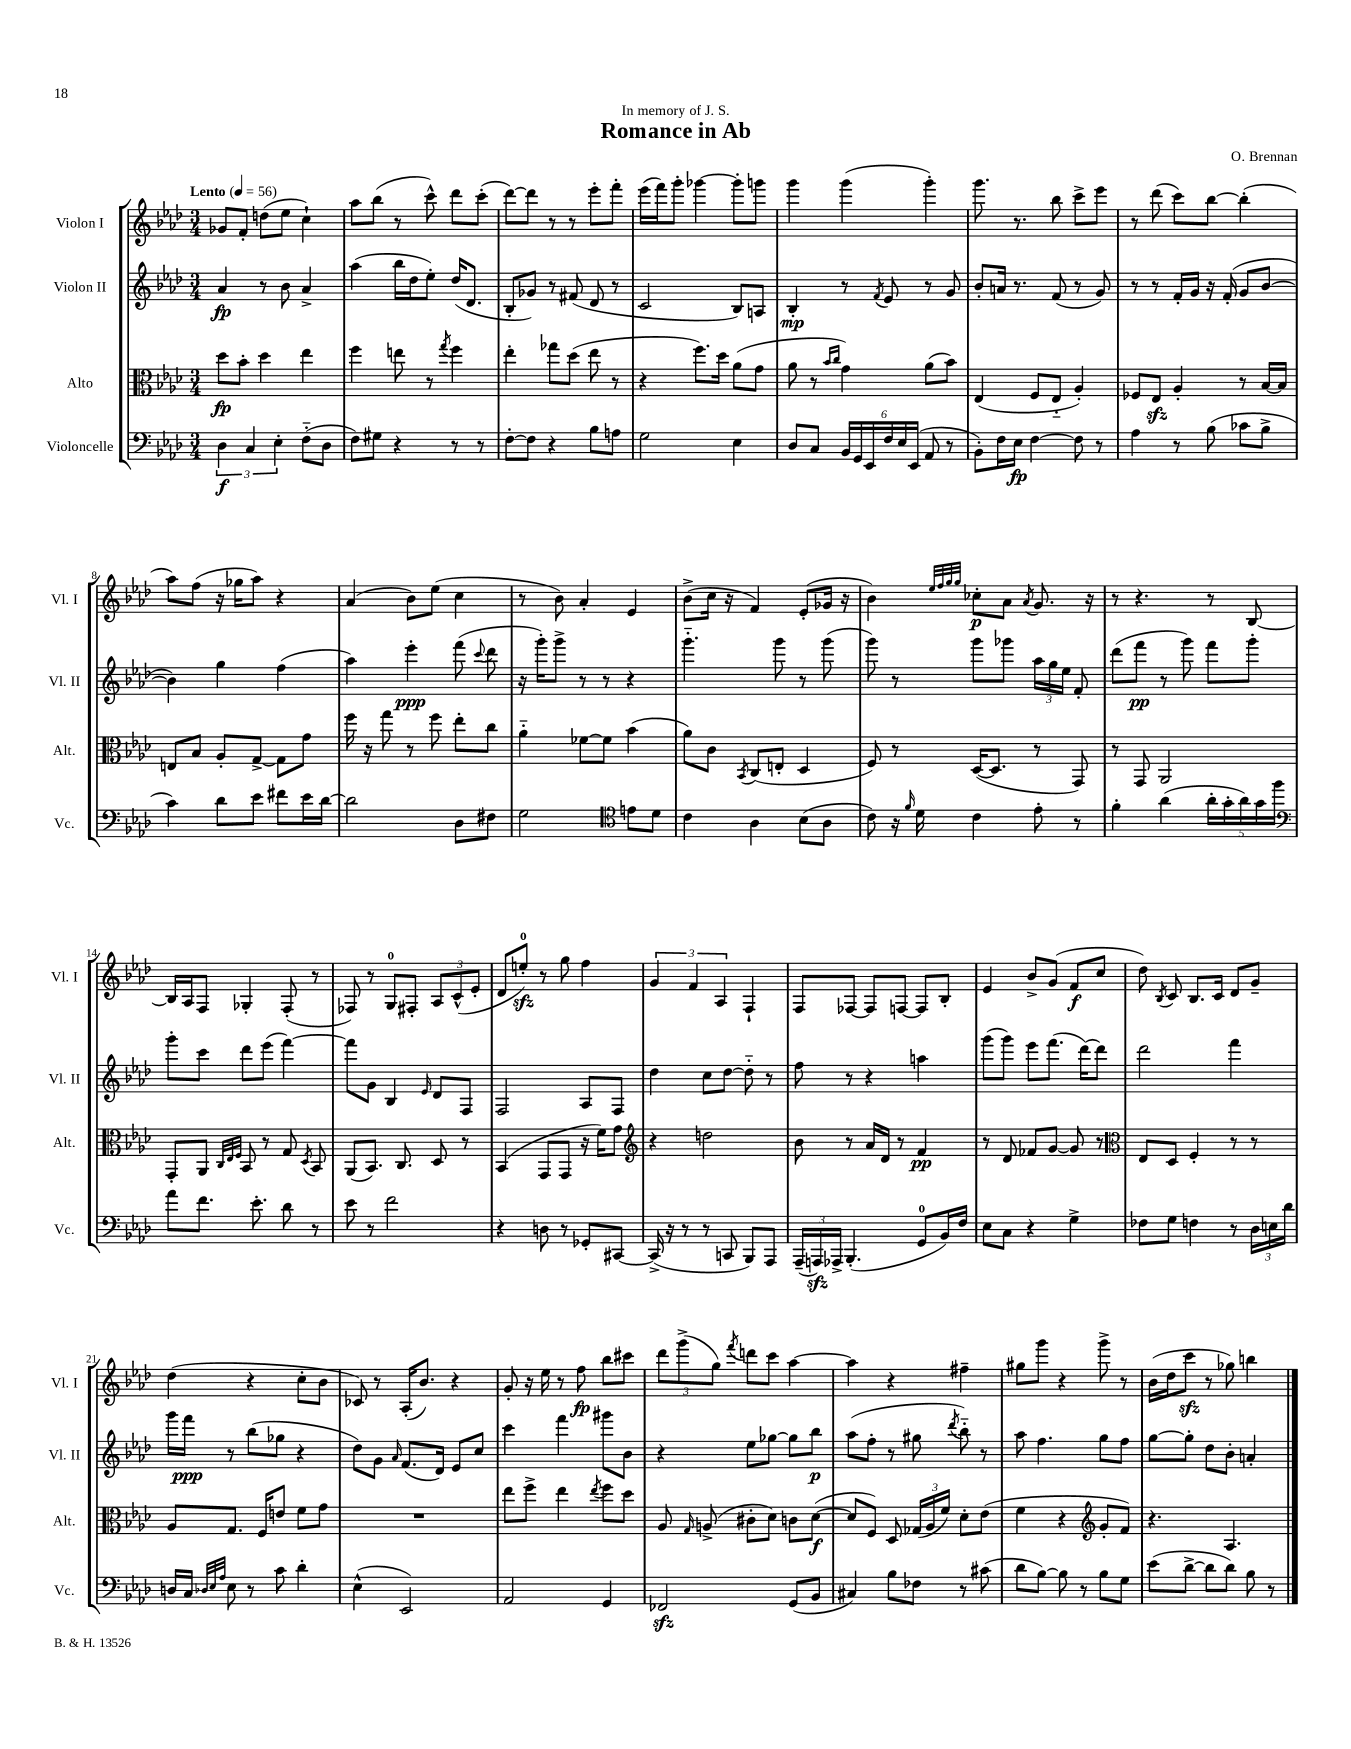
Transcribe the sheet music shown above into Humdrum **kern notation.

**kern	**kern	**kern	**kern
*staff4	*staff3	*staff2	*staff1
*clefF4	*clefC3	*clefG2	*clefG2
*k[b-e-a-d-]	*k[b-e-a-d-]	*k[b-e-a-d-]	*k[b-e-a-d-]
*M3/4	*M3/4	*M3/4	*M3/4
*MM56	*MM56	*MM56	*MM56
6D-	8dd-	4a-	8g-
.	8b-'	.	8f'
6C	.	.	.
.	4dd-	8r	(8dd
6E-'	.	.	.
.	.	8b-	8ee-
(8F'~	4ee-	4a-^	4cc`)
8D-	.	.	.
=	=	=	=
8F)	4ff	(4aa-	8aa-
8G#	.	.	(8bb-
4r	8ee	16bb-	8r
.	.	16dd-	.
.	8r	8ee-')	8ccc^^)
.	8qgg	.	.
8r	4ff	(16dd-	8ddd-
.	.	8.d-	.
8r	.	.	(8ccc'
=	=	=	=
[8F'	4ee-'	8B-'	[8ddd-)
8F]	.	8g-)	8ddd-]
4r	8gg-	8r	8r
.	(8dd-	(8f#	8r
8B-	8ee-	8d-	8eee-'
8A	8r	8r	8fff'
=	=	=	=
2G	4r	2c	(16eee-
.	.	.	16fff)
.	.	.	8ggg'
.	8.ff)	.	[4ggg-
.	16dd-	.	.
4E-	(8a-	8B-)	8ggg-']
.	8g	8A	8ggg
=	=	=	=
8D-	8a-	4B-'	4ggg
8C	8r	.	.
.	16qqb-	.	.
.	16qqcc	.	.
24BB-	4g)	8r	(4ggg
24GG	.	.	.
24EE-	.	.	.
.	.	8qf	.
24F	.	8e-	.
24E-	.	.	.
(24EE-	.	.	.
8AA-	(8a-	8r	4ggg')
8r	8b-)	8g	.
=	=	=	=
8BB-')	(4E-	8b-'	8.ggg
16F	.	16a	.
16E-	.	8.r	8.r
[4F	8F	.	.
.	8E-'~	(8f	8bb-
8F]	4A-')	8r	8ccc^
8r	.	8g)	8eee-
=	=	=	=
4A-	8F-	8r	8r
.	8E-	8r	(8ddd-
8r	4A-'	16f'	8ccc)
.	.	16g	.
(8B-	.	16r	[8bb-
.	.	(16f'	.
8c-	8r	8g	(4bb-']
8B-^	[16B-	[8b-	.
.	16B-]	.	.
=	=	=	=
4c)	8E	4b-])	8aa-)
.	8B-	.	(8ff
8d-	8A-'	4gg	16r
.	.	.	16gg-
8e-	[8G^	.	8aa-)
8f#	8G]	(4ff	4r
16e-	8g	.	.
[16d-	.	.	.
=	=	=	=
2d-]	16ff	4aa-)	(4a-
.	16r	.	.
.	8gg	.	.
.	8r	4eee-'	8b-)
.	8ff	.	(8ee-
8D-	8ee-'	(8fff	4cc
.	.	8qqccc	.
8F#	8cc	8ddd-	.
=	=	=	=
2G	4a-'~	16r	8r
.	.	16ggg')	.
.	.	8ggg^	8b-)
.	[8f-	8r	4a-'
.	8f-]	8r	.
*clefC4	*	*	*
8e	(4b-	4r	4e-
8d-	.	.	.
=	=	=	=
4c	8a-)	4.ggg'~	(8b-^
.	8c	.	16cc
.	.	.	16r
.	8qBB-	.	.
4A-	(8C	.	4f)
.	8E'	8ggg	.
(8B-	4D-	8r	(8e-'
8A-	.	(8ggg	16g-
.	.	.	16r
=	=	=	=
8c)	8F)	8ggg)	4b-)
16r	8r	8r	.
16qqf	.	.	.
16d-	.	.	.
.	.	.	32qqee-
.	.	.	32qqff
.	.	.	32qqgg
.	.	.	32qqgg
4c	([16D-	8ggg	8cc-'
.	8.D-]	.	.
.	.	8ggg-	8a-
.	.	.	8qa-
8e-'	8r	24aa-	8.g
.	.	24gg	.
.	.	24ee-	.
8r	8GG)	8f'	.
.	.	.	16r
=	=	=	=
4f'	8r	(8ddd-	8r
.	8GG	8fff	4.r
(4a-	2AA-	8r	.
.	.	8ggg)	.
20a-'	.	8fff	8r
20g'	.	.	.
20a-)	.	.	.
.	.	8ggg'	[8B-
20g	.	.	.
20ff	.	.	.
=	=	=	=
*clefF4	*	*	*
8a-	8GG'	8ggg'	16B-]
.	.	.	16A-
8.f	8AA-	8ccc	8F
.	32qqC	.	.
.	32qqE-	.	.
.	32qqF	.	.
.	8BB-	8ddd-	4G-'
8.e-'	.	.	.
.	8r	(8eee-	.
8d-	8G	[4fff)	(8F'
.	8qD-	.	.
8r	8BB-	.	8r
=	=	=	=
8e-	(8AA-	8fff]	8F-)
8r	8.BB-)	8g	8r
2f	.	4B-	8G
.	8.C	.	.
.	.	.	8F#'
.	.	16qqe-	.
.	8D-	8d-	12A-
.	.	.	(12c^^
.	8r	8F	.
.	.	.	12e-'
=	=	=	=
4r	(4BB-	2F	8d-
.	.	.	8ee')
8D	8GG	.	8r
8r	8GG	.	8gg
8GG-'	16r	8A-	4ff
.	16f)	.	.
[8CC#	8g	8F	.
=	=	=	=
*	*clefG2	*	*
(16CC#^]	4r	4dd-	6g
16r	.	.	.
8r	.	.	.
.	.	.	6f
8r	2dd	8cc	.
.	.	.	6A-
8CC	.	[8dd-	.
8BBB-)	.	8dd-'~]	4F`
8AAA-	.	8r	.
=	=	=	=
(24AAA-~	8b-	8ff	8F
24AAA)	.	.	.
24AAA-^	.	.	.
(4.BBB-'	8r	8r	[8F-
.	16a-	4r	8F-]
.	16d-	.	.
.	8r	.	[8F
8GG	4f	4aa	8F]
16BB-)	.	.	8B-'
16F	.	.	.
=	=	=	=
8E-	8r	(8ggg	4e-
8C	8d-	8ggg)	.
4r	8f-	8eee-	8b-^
.	[8g	(8.fff	(8g
4G^	8g]	.	8f
.	.	[16ddd-)	.
.	8r	8ddd-]	8cc
=	=	=	=
*	*clefC3	*	*
8F-	8E-	2ddd-	8dd-)
.	.	.	8qB-
8G	8D-	.	8c
4F	4F'	.	8.B-
.	.	.	16c
8r	8r	4fff	8d-
24D-	8r	.	8g~
24E	.	.	.
24d-	.	.	.
=	=	=	=
16D	8A-	16ggg	(4dd-
16C	.	16fff	.
32qqD-	.	.	.
32qqE-	.	.	.
32qqA-	.	.	.
8E-	8.G	8r	.
8r	.	(8bb-	4r
.	16F	.	.
8c	8e	8gg-	.
4d-'	8f	4r	8cc'
.	8g	.	8b-
=	=	=	=
(4E-^^	2.r	8dd-)	8c-)
.	.	8g	8r
.	.	16qqa-	.
2EE-)	.	(8.f	(16A-'
.	.	.	8.b-)
.	.	16d-)	.
.	.	8e-	4r
.	.	8cc	.
=	=	=	=
2AA-	8ee-	4ccc	8g'
.	8ff^	.	16r
.	.	.	16ee-
.	4ee-	4fff	8r
.	.	.	8ff
.	8qee-	.	.
4GG	8ff	8ggg#	8bb-
.	8dd-	8b-	8ccc#
=	=	=	=
2FF-	8A-	4r	12ddd-
.	.	.	(12ggg^
.	16qqG	.	.
.	(8A^	.	.
.	.	.	12gg)
.	.	.	8qfff
.	8c#'	8ee-	8ddd
.	8d-)	[8gg-	8ccc
(8GG	8c	8gg-]	[4aa-
8BB-	([8d-	8bb-	.
=	=	=	=
4C#)	8d-]	(8aa-	4aa-]
.	8F)	8ff'	.
8B-	8D-	8r	4r
8F-	(24G-	8gg#	.
.	24A-	.	.
.	24f)	.	.
.	.	8qddd-	.
8r	8d-'	8bb-'~)	4ff#~
(8c#	(8e-	8r	.
=	=	=	=
8d-	4f	8aa-	8gg#
[8B-)	.	4.ff	8ggg
8B-]	4r	.	4r
8r	.	.	.
*	*clefG2	*	*
8B-	8g'	8gg	8ggg^
8G	8f)	8ff	8r
=	=	=	=
(8e-	4.r	[8gg	(16b-
.	.	.	16dd-
[8d-^	.	8gg']	8ccc
8d-]	.	8dd-	8r
8d-)	4.A-	8b-'	8gg-)
8B-	.	4a'	4bb
8r	.	.	.
==	==	==	==
*-	*-	*-	*-
